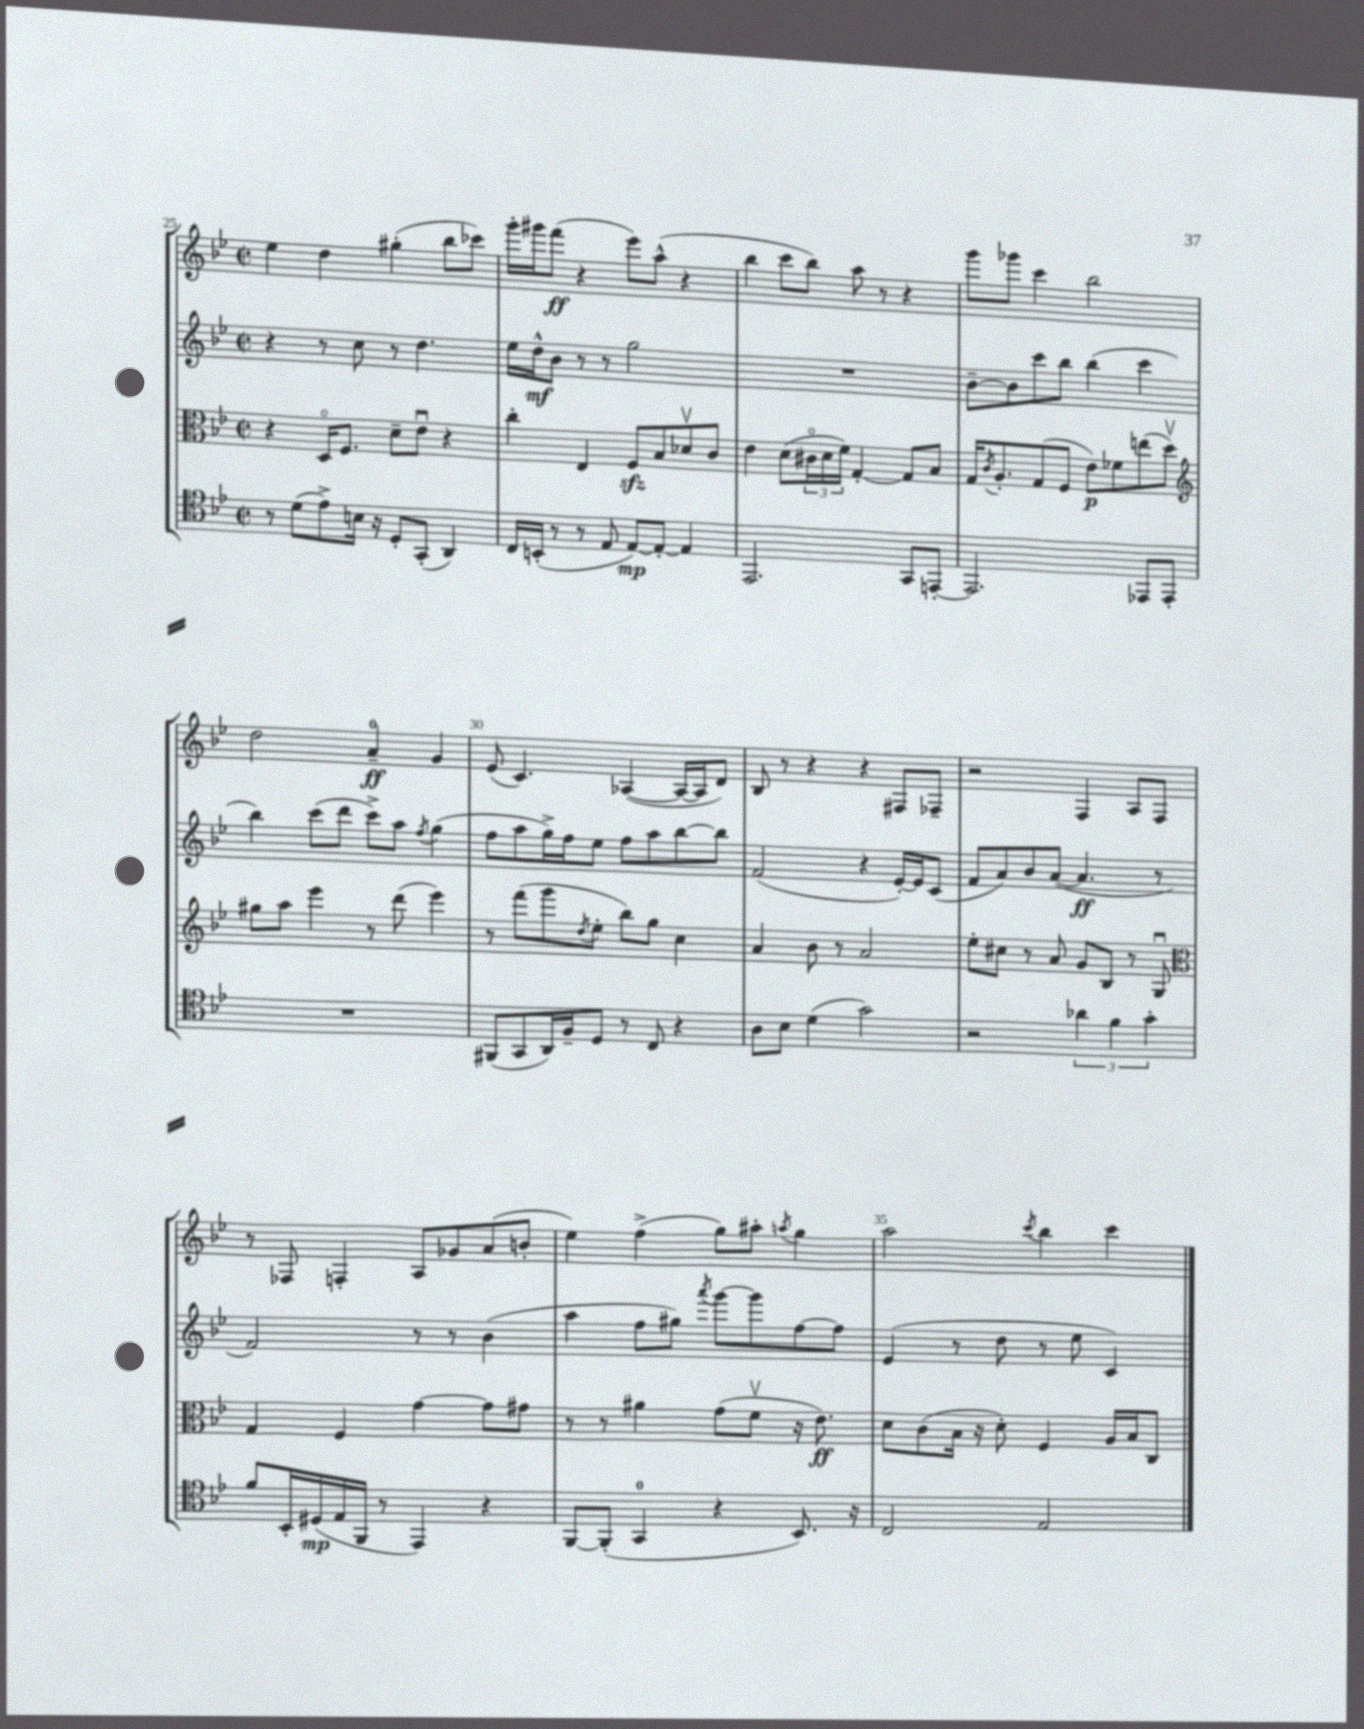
<<
\new StaffGroup <<
\new Staff = "s0" {
    \clef treble \key bes \major \defaultTimeSignature \time 2/2
    ees''4 d''4 gis''4-.( bes''8 ces'''8) |
    g'''16-. gis'''16 f'''8\ff( r4 ees'''8) a''8-^( r4 |
    bes''4 c'''8 bes''8) a''8 r8 r4 |
    g'''8 ges'''8 c'''4 bes''2 |
    d''2 a'4-0--\ff g'4 |
    ees'8( c'4.) aes4~( aes16~ aes16 d'8) |
    bes8 r8 r4 r4 fis8 fes8-- |
    r2 f4 a8 f8 |
    r8 fes8 f4-. a8 ges'8 a'8( b'8-. |
    ees''4) f''4->( g''8) ais''8-. \acciaccatura { a''8 } g''4 |
    a''2 \acciaccatura { c'''8 } bes''4 c'''4 \bar "|." |
}
\new Staff = "s1" {
    \clef treble \key bes \major \defaultTimeSignature \time 2/2
    r4 r8 c''8 r8 d''4. |
    ees''16 d''16-^\mf bes'8 r8 r8 g''2 |
    R1 |
    bes'8~-- bes'8 c'''8 bes''8 bes''4( c'''4 |
    bes''4) c'''8( d'''8 c'''8->) a''8 \acciaccatura { f''8 } g''4( |
    f''8 a''8 g''16->) f''16 ees''8 f''8 a''8 bes''8~ bes''8 |
    f'2( r4 ees'16~-.) ees'16 c'8( |
    f'8 a'8) bes'8 a'8~( a'4.\ff r8 |
    f'2) r8 r8 bes'4( |
    a''4 f''8 gis''8) \acciaccatura { a'''8 } g'''8~ g'''8 f''8~ f''8 |
    ees'4( r8 d''8 r8 ees''8 c'4) \bar "|." |
}
\new Staff = "s2" {
    \clef alto \key bes \major \defaultTimeSignature \time 2/2
    r4 d16\flageolet f8. d'8-- ees'8\downbow r4 |
    c''4-. ees4 f8\sfz bes8 des'8\upbow c'8 |
    ees'4 d'8( \tuplet 3/2 { cis'16\flageolet d'16 f'16) } g4~-. g8 bes8 |
    g16 \acciaccatura { c'8 } a8.-. g8( f8 ees'8\p) fes'8 e''8( d''8\upbow) |
    \clef treble gis''8 a''8 ees'''4 r8 d'''8( ees'''4) |
    r8 f'''8( g'''8 \acciaccatura { d''8 } ees''8-. bes''8) g''8 c''4 |
    a'4 bes'8 r8 a'2 |
    ees''8-. cis''8 r8 a'8 g'8 bes8 r8 g8\downbow |
    \clef alto g4 f4 g'4~ g'8 gis'8 |
    r8 r8 ais'4 g'8( f'8\upbow r16 ees'8.\ff) |
    d'8 c'8( bes16 r16 d'8-.) f4 a16 bes16 c8 \bar "|." |
}
\new Staff = "s3" {
    \clef tenor \key bes \major \defaultTimeSignature \time 2/2
    r8 d'8( ees'8->) b16 r16 d8-. g,8-.( a,4) |
    c16 b,16-.( r8 r8 ees8 ees8~\mp) ees8~-. ees4 |
    ees,2. g,8 e,8~-. |
    e,2. ees,8 ees,8-. |
    R1 |
    fis,8( g,8 a,16) f16-- d8 r8 c8 r4 |
    a8 bes8 d'4( g'2) |
    r2 \tuplet 3/2 { aes'4 f'4 g'4-. } |
    f'8 bes,16-. dis16\mp( ees16 f,16 r8 ees,4) r4 |
    f,8~ f,8-.( g,4-0 r4 bes,8.) r16 |
    c2 ees2 \bar "|." |
}
>>
>>
\layout { \context { \Score currentBarNumber = #25 \override BarNumber.break-visibility = ##(#f #t #t) barNumberVisibility = #(every-nth-bar-number-visible 5) } }
